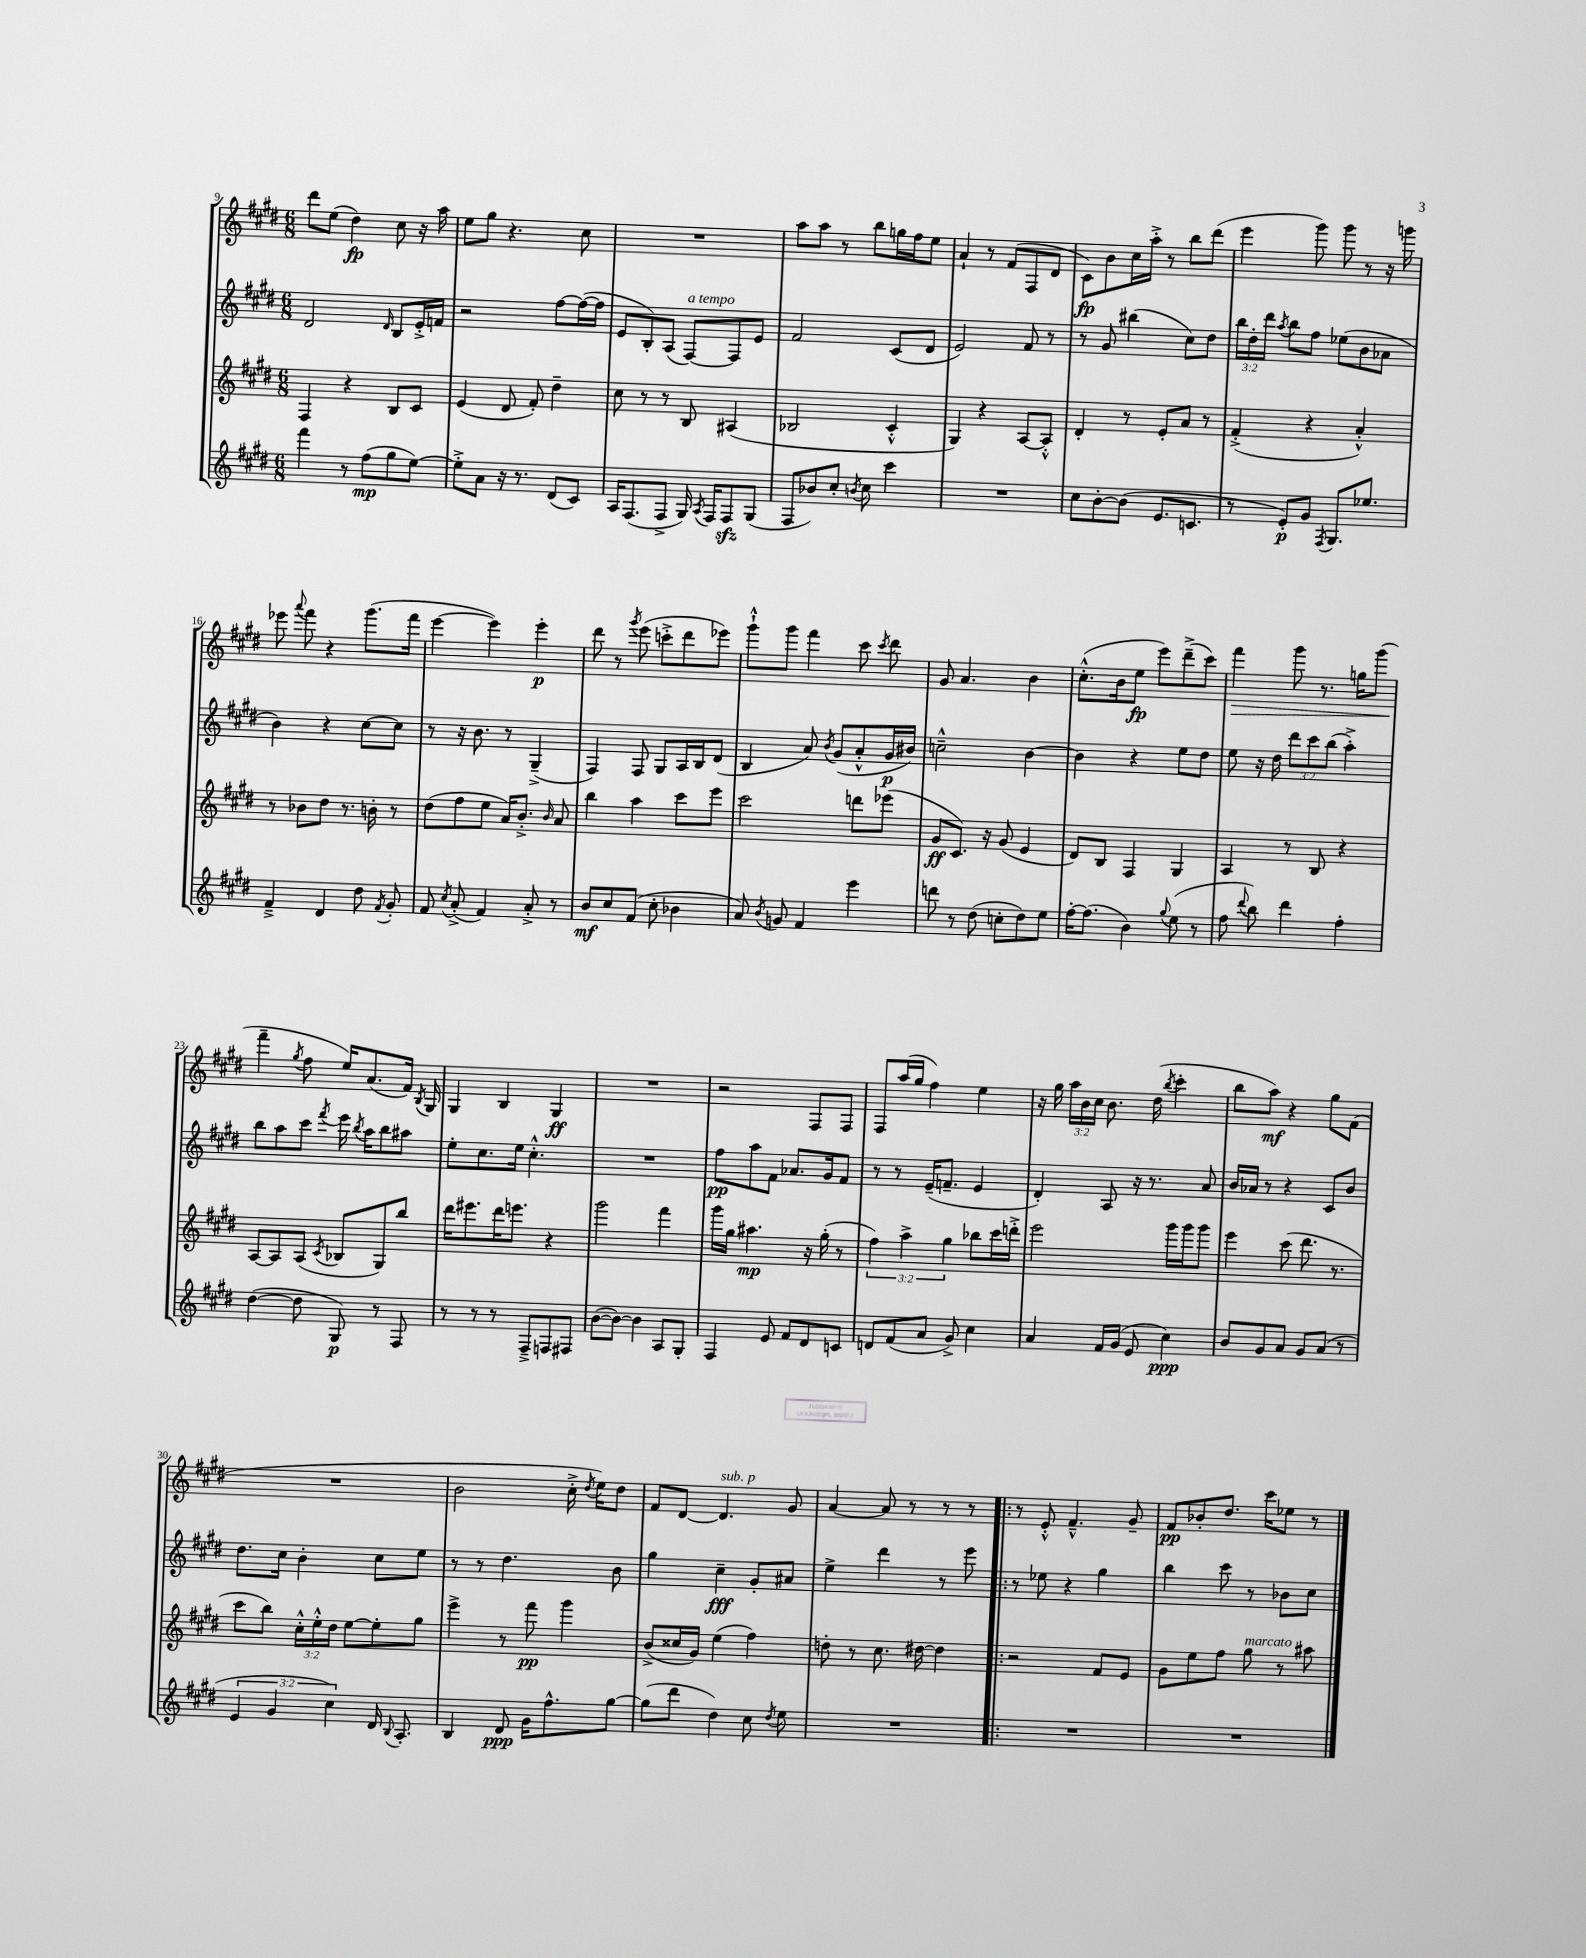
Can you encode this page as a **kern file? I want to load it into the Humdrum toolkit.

**kern	**kern	**kern	**kern
*staff4	*staff3	*staff2	*staff1
*clefG2	*clefG2	*clefG2	*clefG2
*k[f#c#g#d#]	*k[f#c#g#d#]	*k[f#c#g#d#]	*k[f#c#g#d#]
*M6/8	*M6/8	*M6/8	*M6/8
4fff#	4F#	2d#	8ddd#
.	.	.	(8ee
8r	4r	.	4dd#)
(8ff#	.	.	.
.	.	16qqd#	.
8gg#	8B	8B	8cc#
[8ee)	8c#	16e'^	16r
.	.	16f	16aa
=	=	=	=
8ee'^]	(4e	2r	8ee
8a	.	.	8gg#
16r	8d#	.	4.r
8.r	.	.	.
.	8f#')	.	.
(8d#	4dd#~	[8ff#	.
8c#)	.	(16ff#_	8cc#
.	.	16ff#]	.
=	=	=	=
16A	8cc#	8e	2.r
(8.F#	.	.	.
.	8r	8B')	.
8F#^	8r	(8A	.
16G#)	8B	[8F#)	.
8qA	.	.	.
16F#	.	.	.
8F#	(4A#	8F#]	.
(8G#	.	8e	.
=	=	=	=
8F#	2B-	2f#	8aa
8b-)	.	.	8aa
8cc#'	.	.	8r
8qb	.	.	.
8cc#	.	.	8bb
4ccc#	4c#'^^	(8c#	16gg
.	.	.	16ff#
.	.	8d#	8ee
=	=	=	=
2.r	4G#)	2e)	4a`
.	4r	.	8r
.	.	.	(8f#
.	[8A	8f#	8F#
.	8A'^^]	8r	8d#
=	=	=	=
8cc#	4d#'	8r	8c#)
[8b'	.	8g#	8b
(8b]	8r	(4bb#	16cc#
.	.	.	16aa'^
8.e	8e'	.	8r
.	8a	8cc#)	8bb
8.c	.	.	.
.	8r	8dd#	(8ddd#
=	=	=	=
8r	(4f#'^	24bb	4eee
.	.	24dd#'	.
.	.	24ddd#	.
.	.	8qaa	.
8e')	.	8bb	.
8g#	4r	8ff#	8ggg#)
8qF#	.	.	.
8.G#	.	(8ee-	8ggg#
.	4a'^^)	8b	8r
8.ee-	.	.	.
.	.	8a-	16r
.	.	.	16ggg
=	=	=	=
4f#~^	8r	4b)	8eee-
.	.	.	8qqaaa
.	8b-	.	8fff#
4d#	8dd#	4r	4r
.	8.r	.	.
8dd#	.	[8cc#	(8.ggg#
.	16b'	.	.
8qf#	.	.	.
8g#'	8r	8cc#]	.
.	.	.	16fff#
=	=	=	=
8f#	(8dd#	8r	[4eee
8qcc#	.	.	.
(8a'^	8ff#	16r	.
.	.	8.b	.
4f#)	8ee	.	4eee])
.	16a)	8r	.
.	8.b'^	.	.
8a'^	.	(4G#~^	4eee'
.	16qqb	.	.
8r	8a	.	.
=	=	=	=
8b	4bb	4F#)	8ddd#
8cc#	.	.	8r
.	.	.	8qggg#
(8f#	4aa	8F#	(8eee
8cc#'	.	8G#	8ccc'^
4b-	8ccc#	16A	8ddd#
.	.	16B	.
.	8eee	(8d#	8eee-)
=	=	=	=
8a)	2ccc#	4B	8ggg#`^^
8qb	.	.	.
8g	.	.	8ggg#
4f#	.	8a)	4fff#
.	.	8qb	.
.	.	(8g#	.
4eee	8ddd	8a'^^	8ccc#
.	.	.	8qccc#
.	(8eee-	16g#	8ddd#
.	.	16b#)	.
=	=	=	=
8ddd	8g#	2cc~^^	8g#
8r	8.c#)	.	4.a
(8dd#	.	.	.
.	16r	.	.
8cc'	(8g#	.	.
8dd#)	4e	[4b	4b
8ee	.	.	.
=	=	=	=
[16ff#'	8d#)	4b]	(8.cc#'^^
(8.ff#]	.	.	.
.	8B	.	.
.	.	.	16b
4b)	4F#	4r	8ee
.	.	.	8eee)
8qqgg#	.	.	.
(8ee	4G#	8ee	(8ddd#~^
8r	.	8dd#	8ccc#)
=	=	=	=
8ff#	4A	8ee	4fff#
8qqddd#	.	.	.
8bb)	.	16r	.
.	.	16dd#	.
4ddd#	8r	12ddd#	8ggg#
.	.	12ccc#	.
.	8B	.	8.r
.	.	(12bb	.
4ff#'	4r	4aa'^)	.
.	.	.	16gg
.	.	.	(8ggg#
=	=	=	=
([4dd#	[8A	8bb	4fff#~
.	8A]	8aa	.
.	.	.	8qgg#
8dd#]	(8A	8ccc#	8ff#
.	8qc#	8qfff#	.
8G#)	8B-	16eee	16ee)
.	.	8qbb	.
.	.	16aa	(8.a
8r	8G#)	8bb	.
8F#	8bb	8aa#	16f#)
.	.	.	8qB
.	.	.	16G#
=	=	=	=
8r	16ddd#	8ee'	4G#
.	8.eee#	.	.
8r	.	8.cc#	.
8r	16ddd#	.	4B
.	8.eee	16ee	.
8F#~^	.	4.cc#'^^	.
8F	4r	.	4G#
8F#	.	.	.
=	=	=	=
([8b	2ggg#	2.r	2.r
8b_)	.	.	.
4b]	.	.	.
8A	4fff#	.	.
8G#'	.	.	.
=	=	=	=
4F#	16ggg#	8ff#	2r
.	16gg#	.	.
.	4.aa#	8aa	.
8e	.	8f#	.
8f#	.	8.a-	.
8d#	16r	.	8F#
.	(16gg#'	16g#	.
8c	8r	8f#	8F#
=	=	=	=
8d	6ff#)	8r	8F#
(8f#	.	8r	(16aa
.	6aa^	.	.
.	.	.	16gg#
8a	.	(16e~	4ff#)
.	.	8.f~	.
.	6gg#	.	.
8g#^)	.	.	.
4cc#	8bb-	4e	4ee
.	16ccc#	.	.
.	16ddd'^	.	.
=	=	=	=
4a	2eee	4d#')	16r
.	.	.	16gg#
.	.	.	24aa
.	.	.	24b
.	.	.	24cc#
16f#	.	8A	8.b
(16g#	.	.	.
8e	.	16r	.
.	.	8.r	(16dd#
.	.	.	8qbb
4cc#)	16ggg#	.	4ccc#'
.	16ggg#	.	.
.	8ggg#	8a	.
=	=	=	=
8b	4eee	16b	8bb
.	.	16a-	.
8g#	.	8r	8aa)
8a	(8ccc#	4r	4r
8g#	8.ddd#	.	.
(8a	.	8c#	8gg#
.	8.r	.	.
8r	.	8b	(8f#
=	=	=	=
6e	8ccc#	8.dd#	2.r
.	8bb)	.	.
6g#	.	.	.
.	.	16cc#	.
.	24cc#'^^	4b'	.
.	24ee'^^	.	.
6cc#)	24dd#	.	.
.	[8ee	.	.
16d#	8ee']	8cc#	.
8qqB	.	.	.
8.A'	.	.	.
.	8gg#	8ee	.
=	=	=	=
4B	4eee^	8r	2b
.	.	8r	.
8d#	8r	4.dd#	.
16g#	8fff#	.	.
8.ff#^^	.	.	.
.	4ggg#	.	16cc#'^
.	.	.	8qdd#
.	.	.	16ee)
[8gg#	.	8b	8dd#
=	=	=	=
(8gg#]	(8b^	4gg#	8f#
8ddd#	16cc##	.	[8d#
.	16g#)	.	.
4dd#)	(4ee	4cc#~	4.d#]
8cc#	4ff#)	8g#'	.
8qdd#	.	.	.
8ee	.	8a#	8g#
=	=	=	=
2.r	8dd'	4ee^	[4a
.	8r	.	.
.	8.cc#	4ddd#	8a]
.	.	.	8r
.	[16dd#	.	.
.	4dd#]	8r	8r
.	.	8eee	8r
=!|:	=!|:	=!|:	=!|:
2.r	2r	8r	8r
.	.	8ee-	8e'^^
.	.	4r	4.f#~^^
.	8f#	4gg#	.
.	8e	.	8g#~
=	=	=	=
2.r	8g#	4bb	8f#
.	8ee	.	8b-'
.	8ff#	8ccc#	8.dd#
.	8gg#	8r	.
.	.	.	16ccc#
.	8r	8b-	8ee-
.	8aa#	8cc#	8r
==	==	==	==
*-	*-	*-	*-
